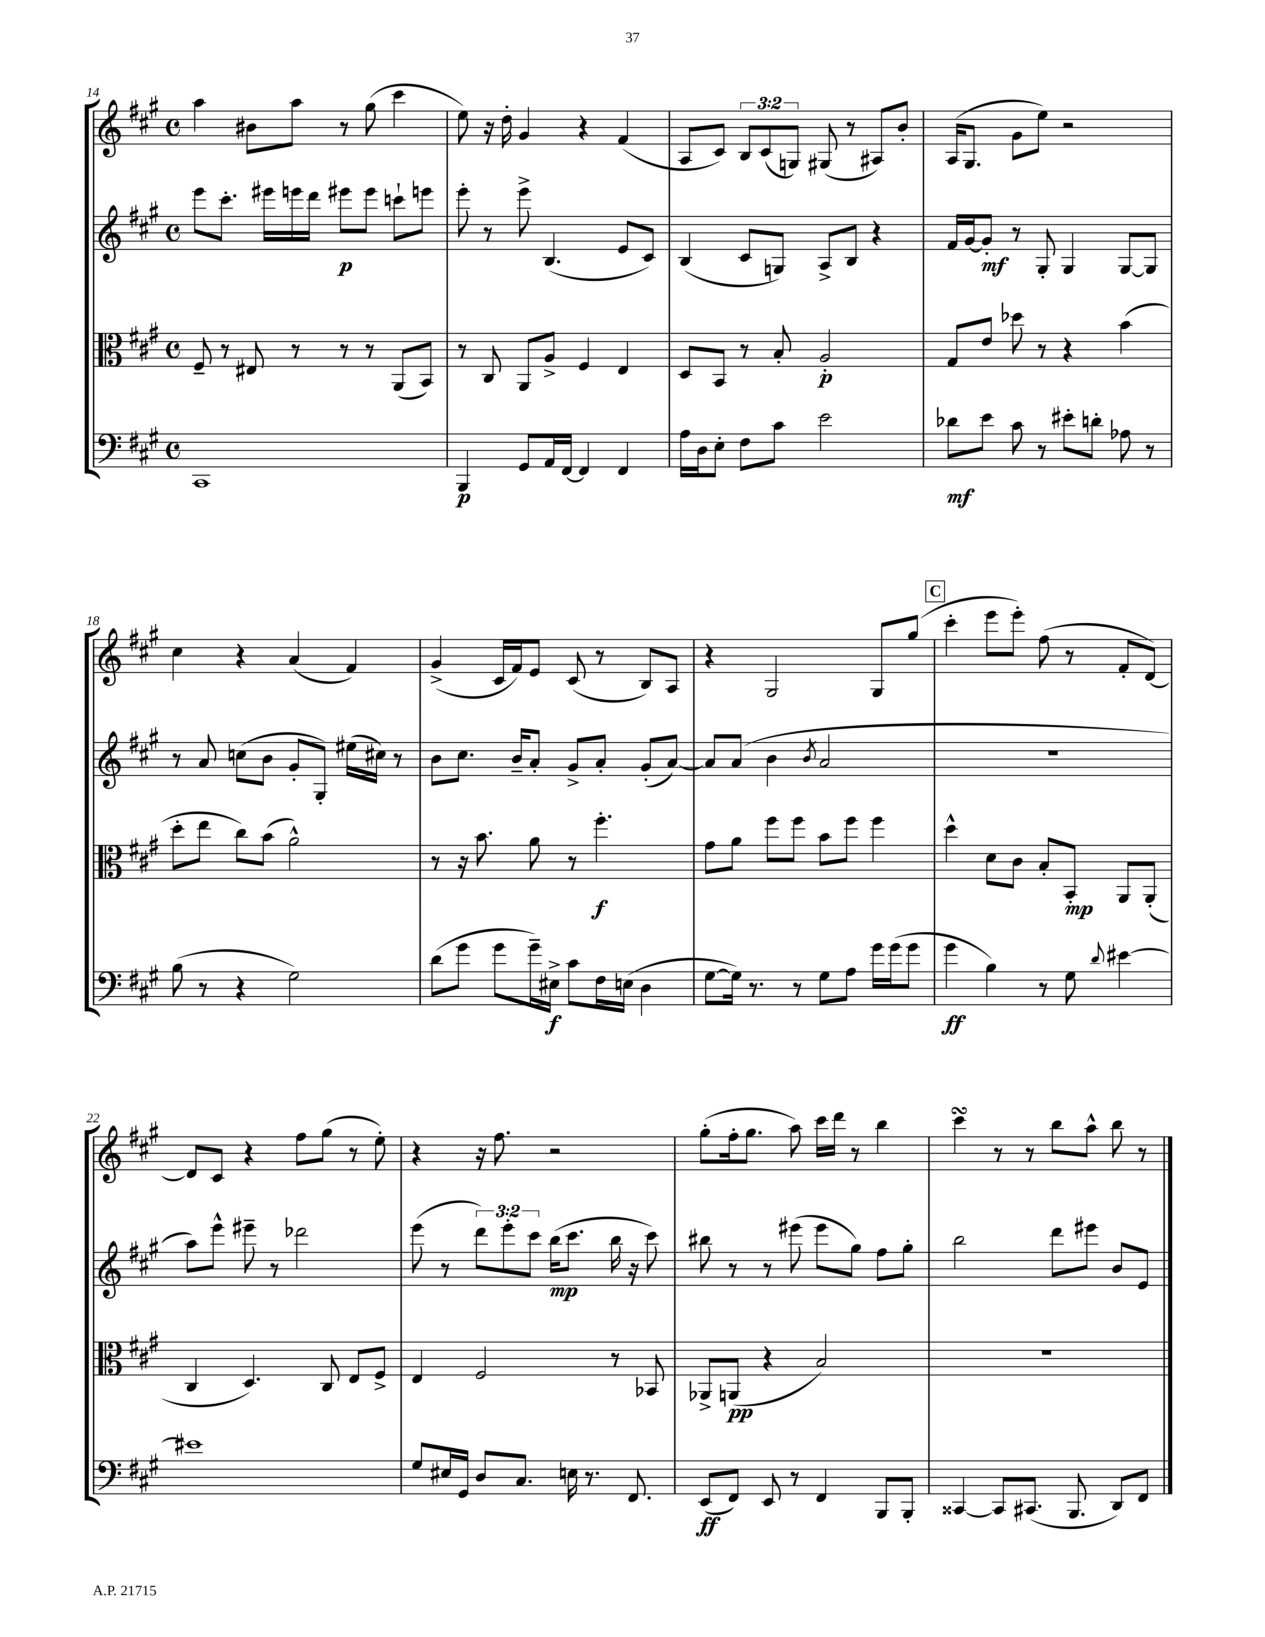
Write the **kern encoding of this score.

**kern	**dynam	**kern	**dynam	**kern	**dynam	**kern
*part4	*part4	*part3	*part3	*part2	*part2	*part1
*staff4	*staff4	*staff3	*staff3	*staff2	*staff2	*staff1
*clefF4	*	*clefC3	*	*clefG2	*	*clefG2
*k[f#c#g#]	*	*k[f#c#g#]	*	*k[f#c#g#]	*	*k[f#c#g#]
*M4/4	*	*M4/4	*	*M4/4	*	*M4/4
*met(c)	*	*met(c)	*	*met(c)	*	*met(c)
=14	=14	=14	=14	=14	=14	=14
1CC#	.	8F#~/	.	8eee\L	.	4aa\
.	.	8r	.	8.ccc#'\J	.	.
.	.	8E#X/	.	.	.	8b#X\L
.	.	.	.	16eee#X\LL	.	.
.	.	8r	.	16eeen\	.	8aa\J
.	.	.	.	16ddd\JJ	.	.
.	.	8r	.	8eee#X\L	p	8r
.	.	8r	.	8eee#\J	.	(8gg#\
.	.	(8AA/L	.	8cccn`\L	.	4ccc#\
.	.	8BB/J)	.	8eeen\J	.	.
=15	=15	=15	=15	=15	=15	=15
4BBB/	p	8r	.	8eee'\	.	8ee\)
.	.	8C#/	.	8r	.	16r
.	.	.	.	.	.	16dd'\
8GG#/L	.	8AA/L	.	8eee^\	.	4g#/
16AA/L	.	8A^/J	.	(4.B/	.	.
[16FF#/JJ	.	.	.	.	.	.
4FF#/]	.	4F#/	.	.	.	4r
4FF#/	.	4E/	.	8e/L	.	(4f#/
.	.	.	.	8c#/J)	.	.
=16	=16	=16	=16	=16	=16	=16
16A\LL	.	8D/L	.	(4B/	.	8A/L
16D\J	.	.	.	.	.	.
8E'\J	.	8BB/J	.	.	.	8c#/J)
8F#\L	.	8r	.	8c#/L	.	12B/L
.	.	.	.	.	.	(12c#/
8c#\J	.	8B'/	.	8Gn/J)	.	.
.	.	.	.	.	.	12Gn/J)
2e\	.	2A'/	p	8A^/L	.	(8G#X/
.	.	.	.	8B/J	.	8r
.	.	.	.	4r	.	8A#X/L)
.	.	.	.	.	.	8b'/J
=17	=17	=17	=17	=17	=17	=17
8d-X\L	mf	8G#/L	.	16f#/LL	.	(16A/KL
.	.	.	.	[16g#/J	.	8.G#/J
8e\J	.	8e/J	.	8g#'/J]	mf	.
8c#\	.	8dd-X\	.	8r	.	8g#\L
8r	.	8r	.	8G#'/	.	8ee\J)
8e#X'\L	.	4r	.	4G#/	.	2r
8dn'\J	.	.	.	.	.	.
8A-X\	.	(4b\	.	[8G#/L	.	.
8r	.	.	.	8G#/J]	.	.
!!LO:LB:g=z
=18	=18	=18	=18	=18	=18	=18
(8B\	.	8dd'\L	.	8r	.	4cc#\
8r	.	8ee\J	.	8a/	.	.
4r	.	8cc#\L)	.	(8ccn\L	.	4r
.	.	(8b\J	.	8b\J	.	.
2G#\)	.	2a^^\)	.	8g#'/L	.	(4a/
.	.	.	.	8G#'/J)	.	.
.	.	.	.	(16ee#X\LL	.	4f#/)
.	.	.	.	16cc#X\JJ)	.	.
.	.	.	.	8r	.	.
=19	=19	=19	=19	=19	=19	=19
(8d\L	.	8r	.	8b\L	.	(4g#^/
8g#\J	.	16r	.	8.cc#\J	.	.
.	.	8.b\	.	.	.	.
8g#\L	.	.	.	.	.	16c#/LL
.	.	.	.	16b~/KL	.	16f#/J)
16g#~\L)	.	8a\	.	8a'/J	.	8e/J
16E#X^\JJ	f	.	.	.	.	.
8c#\L	.	8r	.	8g#^/L	.	(8c#/
16F#\L	.	4.ff#'\	f	8a'/J	.	8r
(16En\JJ	.	.	.	.	.	.
4D\	.	.	.	(8g#'/L	.	8B/L)
.	.	.	.	[8a/J)	.	8A/J
=20	=20	=20	=20	=20	=20	=20
[8G#\L	.	8g#\L	.	8a/L]	.	4r
16G#\Jk])	.	8a\J	.	(8a/J	.	.
8.r	.	.	.	.	.	.
.	.	8ff#\L	.	4b\	.	2G#/
8r	.	8ff#\J	.	.	.	.
.	.	.	.	8qb/	.	.
8G#\L	.	8b\L	.	2a/	.	.
8A\J	.	8ff#\J	.	.	.	.
16g#\LL	.	4ff#\	.	.	.	8G#/L
(16g#\J	.	.	.	.	.	.
8g#\J	.	.	.	.	.	(8gg#/J
!!LO:REH:place=s1:t=C
=21	=21	=21	=21	=21	=21	=21
4g#\	ff	4dd^^\	.	1r	.	4ccc#'\
4B\)	.	8d\L	.	.	.	8eee\L
.	.	8c#\J	.	.	.	8eee'\J)
8r	.	8B'/L	.	.	.	(8ff#\
8G#\	.	8BB'/J	mp	.	.	8r
8qqd/	.	.	.	.	.	.
[4e#X\	.	8AA/L	.	.	.	8f#'/L
.	.	(8AA'/J	.	.	.	[8d/J)
!!LO:LB:g=z
=22	=22	=22	=22	=22	=22	=22
1e#X]	.	4C#/	.	8aa\L)	.	8d/L]
.	.	.	.	8eee^^\J	.	8c#/J
.	.	4.D/)	.	8eee#X~\	.	4r
.	.	.	.	8r	.	.
.	.	.	.	2ddd-X\	.	8ff#\L
.	.	8C#/	.	.	.	(8gg#\J
.	.	8E/L	.	.	.	8r
.	.	8F#^/J	.	.	.	8ee'\)
=23	=23	=23	=23	=23	=23	=23
8G#/L	.	4E/	.	(8eee\	.	4r
16E#X/L	.	.	.	8r	.	.
16GG#/JJ	.	.	.	.	.	.
8D/L	.	2F#/	.	12ddd\L)	.	16r
.	.	.	.	.	.	8.ff#\
.	.	.	.	12eee'\	.	.
8.C#/J	.	.	.	.	.	.
.	.	.	.	12ccc#\J	.	.
.	.	.	.	(16bb\KL	mp	2r
16En\	.	.	.	8.ccc#\J	.	.
8.r	.	.	.	.	.	.
.	.	8r	.	16bb\	.	.
8.FF#/	.	.	.	16r	.	.
.	.	8BB-X/	.	8ccc#\)	.	.
=24	=24	=24	=24	=24	=24	=24
(8EE/L	ff	8AA-X^/L	.	8bb#X\	.	(8gg#'\L
8FF#/J)	.	(8AAn/J	pp	8r	.	16ff#'\k
.	.	.	.	.	.	8.gg#\J
8EE/	.	4r	.	8r	.	.
8r	.	.	.	(8eee#X\	.	8aa\)
4FF#/	.	2B/)	.	8eee#\L	.	16ccc#\LL
.	.	.	.	.	.	16ddd\JJ
.	.	.	.	8gg#\J)	.	8r
8BBB/L	.	.	.	8ff#\L	.	4bb\
8BBB'/J	.	.	.	8gg#'\J	.	.
=25	=25	=25	=25	=25	=25	=25
[4CC##X/	.	1r	.	2bb\	.	4ccc#sSsS\
8CC##/L]	.	.	.	.	.	8r
(8.CC#X/J	.	.	.	.	.	8r
.	.	.	.	8ddd\L	.	8bb\L
8.BBB/	.	.	.	.	.	.
.	.	.	.	8eee#X\J	.	8aa^^\J
8DD/L)	.	.	.	8b/L	.	8bb\
8FF#/J	.	.	.	8e/J	.	8r
==	==	==	==	==	==	==
*-	*-	*-	*-	*-	*-	*-
